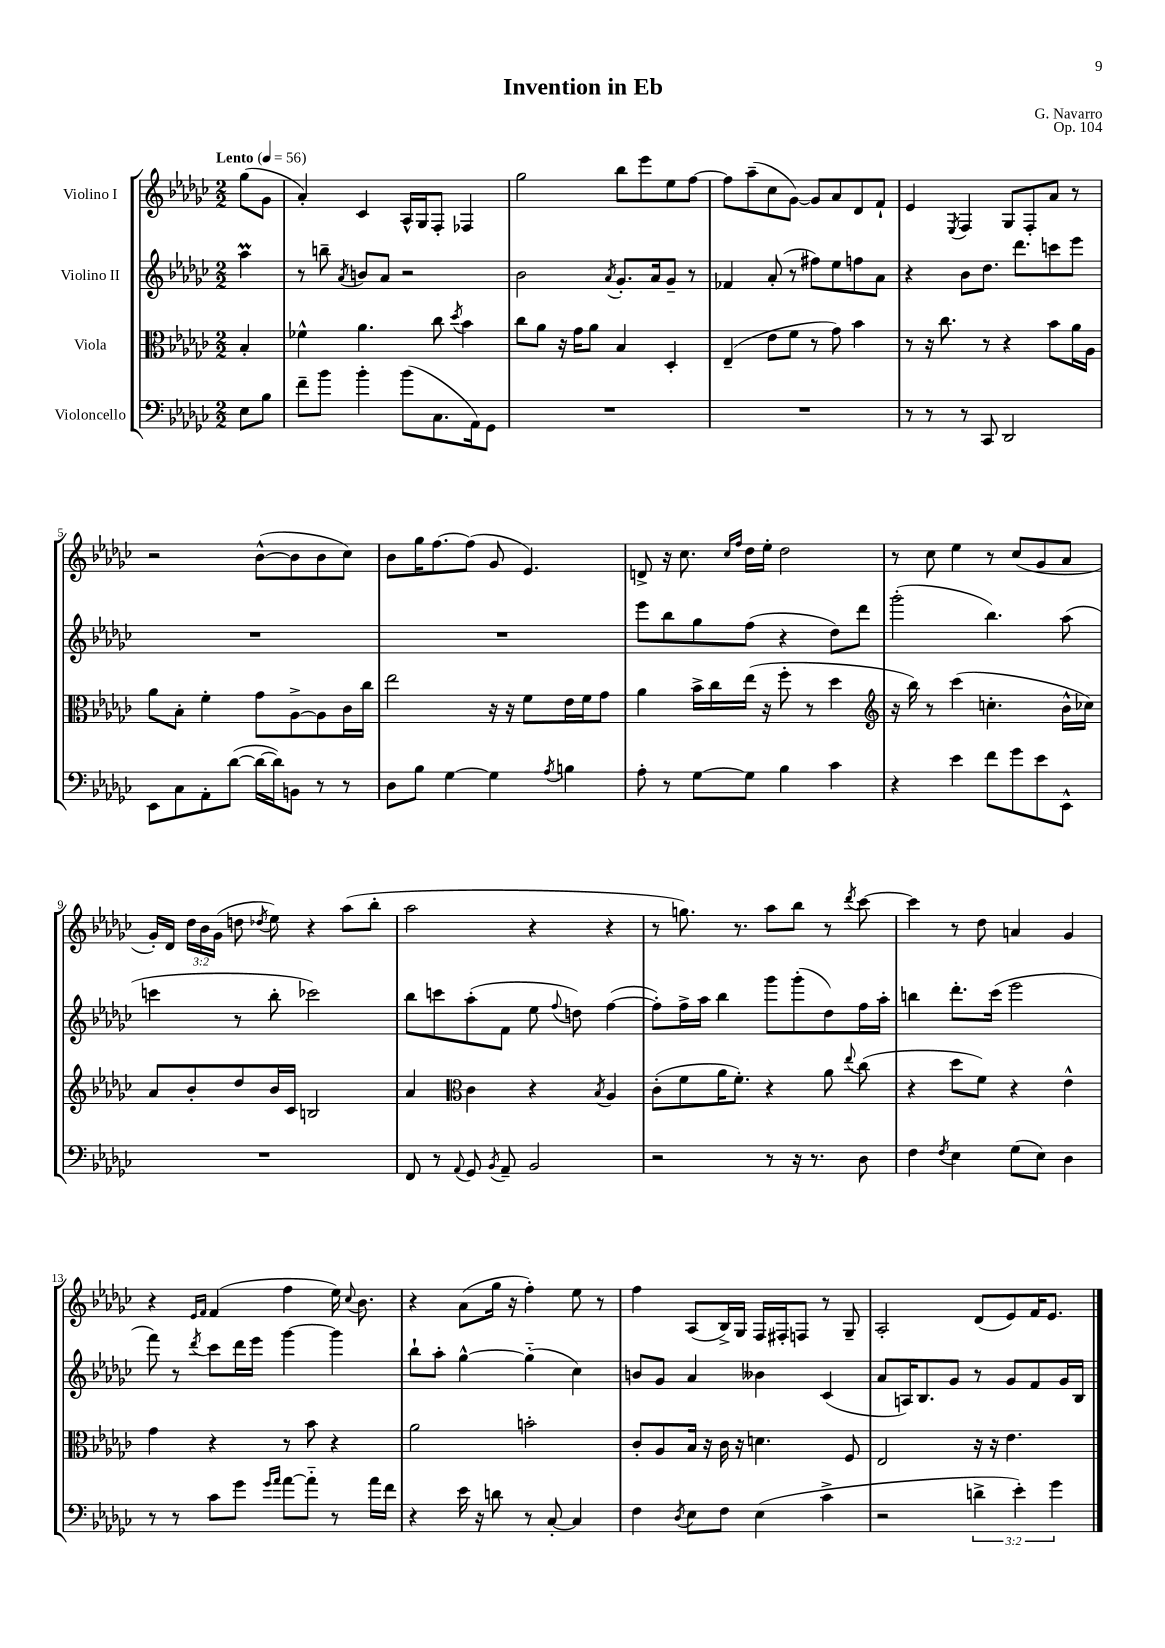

**kern	**kern	**kern	**kern
*part4	*part3	*part2	*part1
*staff4	*staff3	*staff2	*staff1
*I"Violoncello	*I"Viola	*I"Violino II	*I"Violino I
*clefF4	*clefC3	*clefG2	*clefG2
*k[b-e-a-d-g-c-]	*k[b-e-a-d-g-c-]	*k[b-e-a-d-g-c-]	*k[b-e-a-d-g-c-]
*M2/2	*M2/2	*M2/2	*M2/2
*MM56	*MM56	*MM56	*MM56
=	=	=	=
!	!	!	!LO:TX:a:B:t=Lento
8E-\L	4B-'/	4aa-M\	(8gg-\L
8B-\J	.	.	8g-\J
=1	=1	=1	=1
8f~\L	4f-X^^\	8r	4a-'/)
8b-\J	.	8bbn~\	.
.	.	8qa-/	.
4b-'\	4.a-\	8bn/L	4c-/
.	.	8a-/J	.
(8b-\L	.	2r	16A-^^/LL
.	.	.	16G-/J
8.C-\	8cc-\	.	8F'/J
.	8qdd-/	.	.
.	4b-\	.	4F-X/
16AA-\k)	.	.	.
8GG-\J	.	.	.
=2	=2	=2	=2
1r	8cc-\L	2b-\	2gg-\
.	8a-\J	.	.
.	16r	.	.
.	16g-\KL	.	.
.	8a-\J	.	.
.	.	8qa-/	.
.	4B-/	8.g-'/L	8bb-\L
.	.	.	8eee-\
.	.	16a-/k	.
.	4D-'/	8g-~/J	8ee-\
.	.	8r	[8ff\J
=3	=3	=3	=3
1r	(4E-~/	4f-X/	8ff\L]
.	.	.	(8aa-~\
.	8e-\L	(8a-'/	8cc-\
.	8f\J	8r	[8g-\J)
.	8r	8ff#X\L)	8g-/L]
.	8g-\)	8ee-\	8a-/
.	4b-\	8ffn\	8d-/
.	.	8a-\J	8f`/J
=4	=4	=4	=4
8r	8r	4r	4e-/
8r	16r	.	.
.	8.cc-\	.	.
.	.	.	8qE-/
8r	.	8b-\L	4F/
8CC-/	8r	8.dd-\J	.
2DD-/	4r	.	8G-/L
.	.	8.ddd-\L	.
.	.	.	8F'/
.	8b-\L	8cccn\	8a-/J
.	16a-\L	8eee-\J	8r
.	16A-\JJ	.	.
!!LO:LB:g=z
=5	=5	=5	=5
8EE-\L	8a-\L	1r	2r
8C-\	8B-'\J	.	.
8AA-'\	4f'\	.	.
([8d-\J	.	.	.
16d-\LL_	8g-\L	.	([8b-^^\L
16d-\J])	.	.	.
8BBn\J	[8A-^\	.	8b-\]
8r	8A-\]	.	8b-\
8r	16c-\L	.	8cc-\J)
.	16cc-\JJ	.	.
=6	=6	=6	=6
8D-\L	2ee-\	1r	8b-\L
8B-\J	.	.	16gg-\K
.	.	.	[8.ff\
[4G-\	.	.	.
.	.	.	(8ff\J]
4G-\]	16r	.	8g-/
.	16r	.	.
.	8f\L	.	4.e-/)
8qA-/	.	.	.
4Bn\	16e-\L	.	.
.	16f\J	.	.
.	8g-\J	.	.
=7	=7	=7	=7
8A-'\	4a-\	8eee-\L	8dn^/
8r	.	8bb-\	16r
.	.	.	8.cc-\
[8G-\L	16b-^\LL	8gg-\	.
.	16cc-\	.	.
.	.	.	16qqcc-/LL
.	.	.	16qqff/JJ
8G-\J]	(16ee-\JJ	(8ff\J	16dd-\LL
.	16r	.	16ee-'\JJ
4B-\	8ff'\	4r	2dd-\
.	8r	.	.
4c-\	4dd-\	8dd-\L)	.
.	.	8ddd-\J	.
=8	=8	=8	=8
*	*clefG2	*	*
4r	16r	(2ggg-'\	8r
.	16bb-\)	.	.
.	8r	.	8cc-\
4e-\	(4ccc-\	.	4ee-\
8f\L	4.ccn'\	4.bb-\)	8r
8g-\	.	.	(8cc-/L
8e-\	.	.	8g-/
8EE-^^\J	16b-^^\LL	(8aa-\	8a-/J
.	16cc-X\JJ)	.	.
!!LO:LB:g=z
=9	=9	=9	=9
1r	8a-/L	4cccn\	16g-'/LL)
.	.	.	16d-/JJ
.	8b-'/	.	24dd-\LL
.	.	.	24b-\
.	.	.	(24g-\JJ
.	8dd-/	8r	8ddn\
.	.	.	8qdd-X/
.	16b-/L	8bb-'\	8ee-\)
.	16c-/JJ	.	.
.	2Bn/	2ccc-X\)	4r
.	.	.	(8aa-\L
.	.	.	8bb-'\J
=10	=10	=10	=10
8FF/	4a-/	8bb-\L	2aa-\
8r	.	8cccn\	.
8qqAA-/	.	.	.
*	*clefC3	*	*
8GG-/	4c-\	(8aa-'\	.
8qBB-/	.	.	.
8AA-~/	.	8f\J	.
2BB-/	4r	8ee-\	4r
.	.	8qqff/	.
.	.	8ddn\)	.
.	8qB-/	.	.
.	4A-/	([4ff\	4r
=11	=11	=11	=11
2r	(8c-'\L	8ff'\L])	8r
.	8f\	16ff^\L	8.ggn\)
.	.	16aa-\JJ	.
.	16a-\K	4bb-\	.
.	8.f'\J)	.	8.r
8r	4r	8ggg-\L	8aa-\L
16r	.	(8ggg-'\	8bb-\J
8.r	.	.	.
.	8a-\	8dd-\)	8r
.	8qqee-/	.	8qddd-/
8D-\	(8cc-\	16ff\L	[8ccc-\
.	.	16aa-'\JJ	.
=12	=12	=12	=12
4F\	4r	4bbn\	4ccc-\]
8qF/	.	.	.
4E-\	8dd-\L	8.ddd-'\L	8r
.	8f\J)	.	8dd-\
.	.	(16ccc-\Jk	.
(8G-\L	4r	2eee-\	4an/
8E-\J)	.	.	.
4D-\	4e-^^\	.	4g-/
!!LO:LB:g=z
=13	=13	=13	=13
8r	4g-\	8fff\)	4r
8r	.	8r	.
.	.	.	16qqe-/LL
.	.	8qddd-/	16qqf/JJ
8c-\L	4r	8ccc-\L	(4f/
8g-\J	.	16ddd-\L	.
.	.	16eee-\JJ	.
16qqg-/LL	.	.	.
16qqa-/JJ	.	.	.
[8a-\L	8r	[4ggg-\	4ff\
8a-\J]	8b-\	.	.
8r	4r	4ggg-\]	16ee-\)
.	.	.	8qqcc-/
.	.	.	8.b-\
16a-\LL	.	.	.
16f\JJ	.	.	.
=14	=14	=14	=14
4r	2a-\	8bb-`\L	4r
.	.	8aa-'\J	.
16e-\	.	[4gg-^^\	(8a-\L
16r	.	.	.
8dn\	.	.	16gg-\Jk
.	.	.	16r
8r	2bn'\	(4gg-\]	4ff'\)
[8C-'/	.	.	.
4C-/]	.	4cc-\)	8ee-\
.	.	.	8r
=15	=15	=15	=15
4F\	8c-'/L	8bn/L	4ff\
.	8A-/	8g-/J	.
8qD-/	.	.	.
8E-\L	16B-/Jk	4a-/	(8A-/L
.	16r	.	.
8F\J	16c-\	.	16B-^/L)
.	16r	.	16G-/JJ
(4E-\	4.dn\	4b--X\	16F/LL
.	.	.	16F#X'/J
.	.	.	8Fn/J
4c-^\	.	(4c-/	8r
.	8F/	.	8G-~/
=16	=16	=16	=16
2r	2E-/	8a-/L	2A-'/
.	.	16An/K)	.
.	.	8.B-/	.
.	.	8g-/J	.
6dn^\	16r	8r	(8d-/L
.	16r	.	.
.	4.e-\	8g-/L	8e-/)
6e-'\)	.	.	.
.	.	8f/	16f/K
.	.	.	8.e-/J
6g-\	.	.	.
.	.	16g-/L	.
.	.	16B-/JJ	.
==	==	==	==
*-	*-	*-	*-
